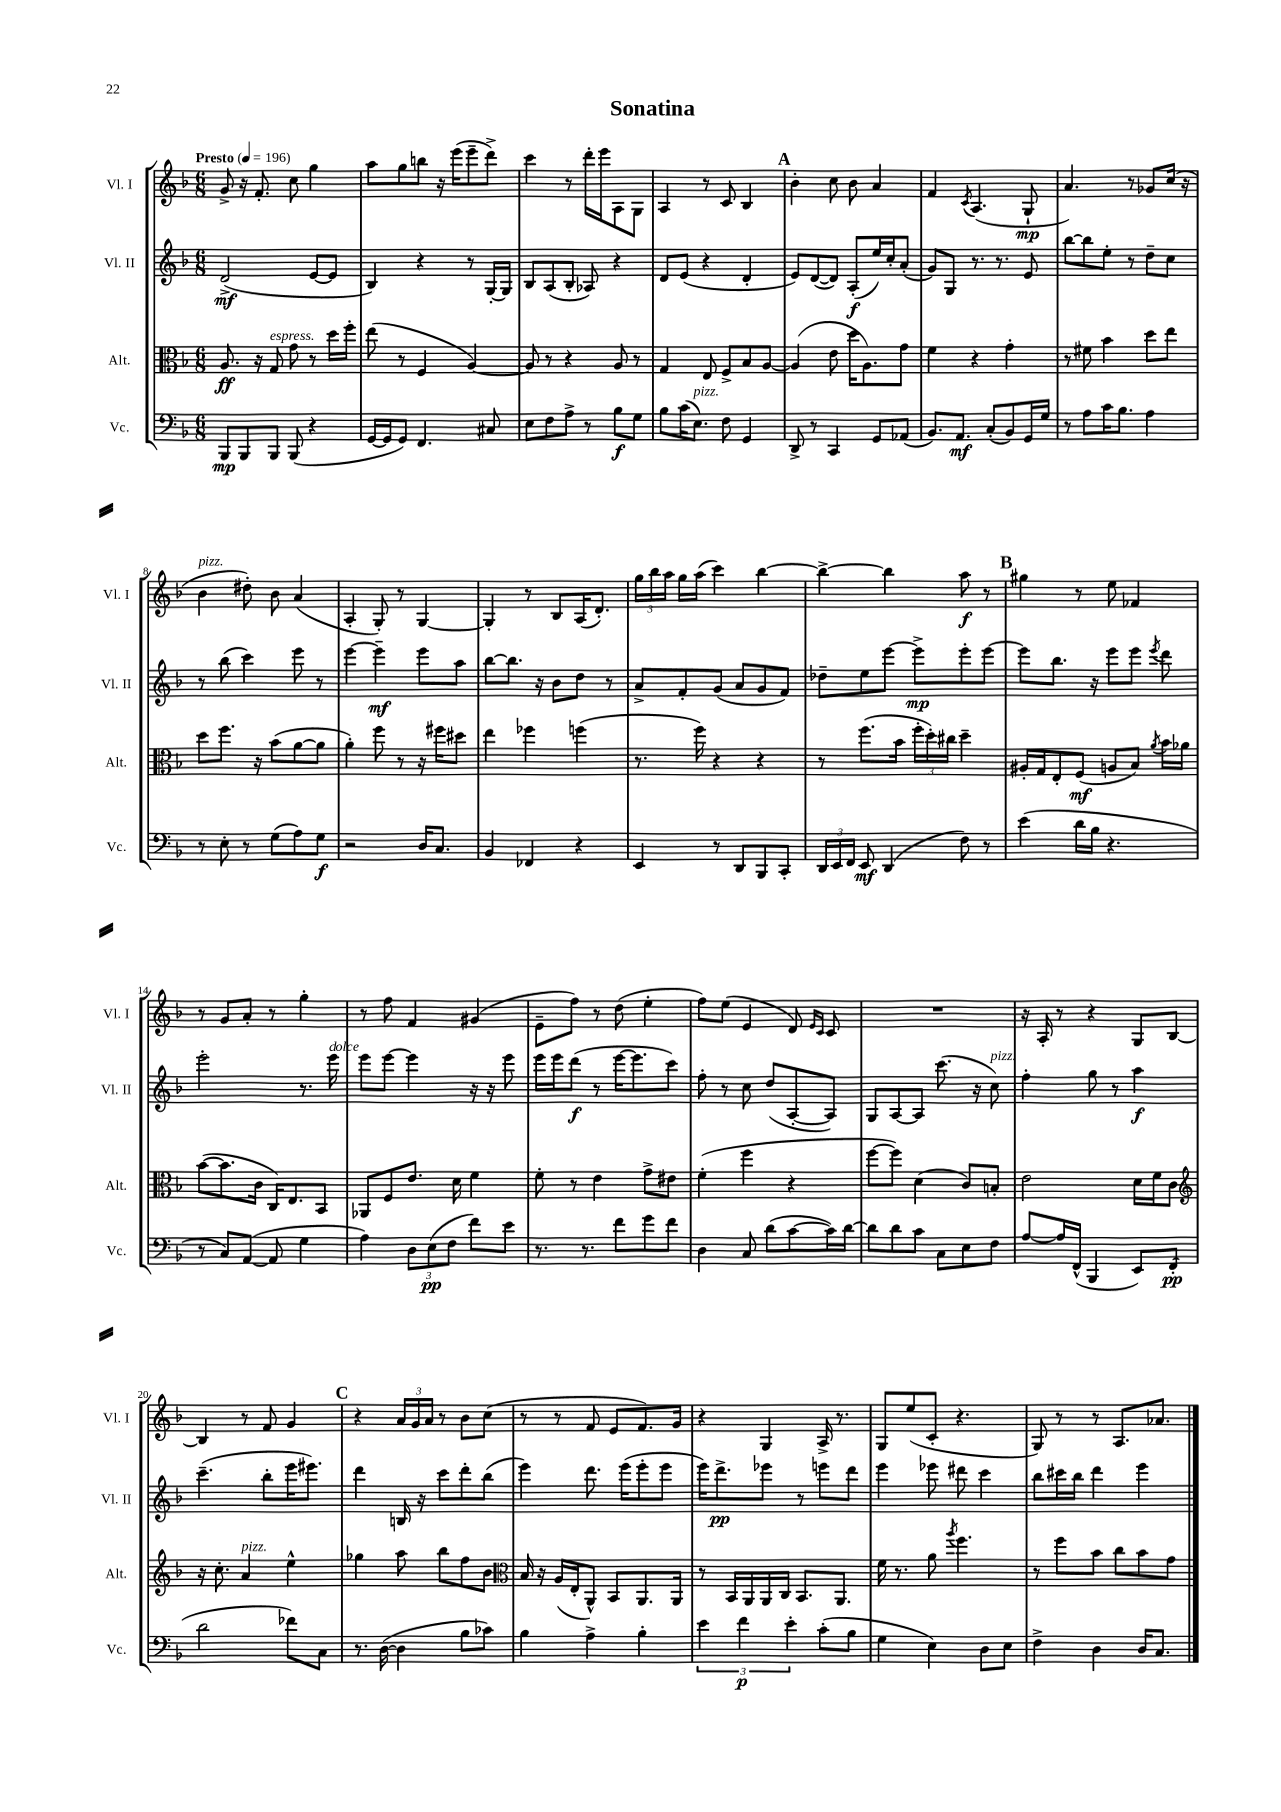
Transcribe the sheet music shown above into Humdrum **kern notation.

**kern	**dynam	**kern	**dynam	**kern	**dynam	**kern	**dynam
*part4	*part4	*part3	*part3	*part2	*part2	*part1	*part1
*staff4	*staff4	*staff3	*staff3	*staff2	*staff2	*staff1	*staff1
*I"Vc.	*	*I"Alt.	*	*I"Vl. II	*	*I"Vl. I	*
*I'Vc.	*	*I'Alt.	*	*I'Vl. II	*	*I'Vl. I	*
*clefF4	*	*clefC3	*	*clefG2	*	*clefG2	*
*k[b-]	*	*k[b-]	*	*k[b-]	*	*k[b-]	*
*M6/8	*	*M6/8	*	*M6/8	*	*M6/8	*
*MM196	*	*MM196	*	*MM196	*	*MM196	*
=1	=1	=1	=1	=1	=1	=1	=1
!	!	!	!	!	!	!LO:TX:a:B:t=Presto	!
8BBB-/L	mp	8.A/	ff	(2d^/	mf	8g^/	.
8BBB-/	.	.	.	.	.	16r	.
.	.	16r	.	.	.	8.f'/	.
!	!	!LO:TX:a:i:t=espress.	!	!	!	!	!
8BBB-/J	.	8G/	.	.	.	.	.
(8BBB-/	.	8g\	.	.	.	8cc\	.
4r	.	8r	.	[8e/L	.	4gg\	.
.	.	16dd\LL	.	8e/J]	.	.	.
.	.	16ff'\JJ	.	.	.	.	.
=2	=2	=2	=2	=2	=2	=2	=2
[16GG/LL	.	(8ee\	.	4B-/)	.	8aa\L	.
16GG/J]	.	.	.	.	.	.	.
8GG/J)	.	8r	.	.	.	8gg\	.
4.FF/	.	4F/	.	4r	.	8bbn\J	.
.	.	.	.	.	.	16r	.
.	.	.	.	.	.	(16eee\KL	.
.	.	[4A/)	.	8r	.	8eee~\	.
8C#X/	.	.	.	[16G'/LL	.	8ddd^\J)	.
.	.	.	.	16G/JJ]	.	.	.
=3	=3	=3	=3	=3	=3	=3	=3
8E\L	.	8A/]	.	8B-/L	.	4ccc\	.
8F\	.	8r	.	(8A/	.	.	.
8A^\J	.	4r	.	8B-'/J	.	8r	.
8r	.	.	.	8A-X/)	.	16ddd'\LL	.
.	.	.	.	.	.	16eee\J	.
8B-\L	f	8A/	.	4r	.	8A\	.
8G\J	.	8r	.	.	.	8G\J	.
=4	=4	=4	=4	=4	=4	=4	=4
8B-\L	.	4G/	.	8d/L	.	4A/	.
(16c\K	.	.	.	(8e/J	.	.	.
!LO:TX:a:i:t=pizz.	!	!	!	!	!	!	!
8.E\J)	.	.	.	.	.	.	.
.	.	8E/	.	4r	.	8r	.
8F\	.	8F^/L	.	.	.	8c/	.
4GG/	.	8B-/	.	4d'/	.	4B-/	.
.	.	[8A/J	.	.	.	.	.
!!LO:REH:place=s1:t=A
=5	=5	=5	=5	=5	=5	=5	=5
8DD^/	.	(4A/]	.	8e/L)	.	4b-'\	.
8r	.	.	.	([8d/	.	.	.
4CC/	.	8e\	.	8d/J])	.	8cc\	.
.	.	16dd\KL	.	(8A'/L	f	8b-\	.
.	.	8.A\)	.	.	.	.	.
8GG/L	.	.	.	16ee/L)	.	4a/	.
.	.	.	.	16cc'/J	.	.	.
(8AA-X/J	.	8g\J	.	(8a'/J	.	.	.
=6	=6	=6	=6	=6	=6	=6	=6
8.BB-/L)	.	4f\	.	8g/L)	.	4f/	.
.	.	.	.	8G/J	.	.	.
8.AA/J	mf	.	.	.	.	.	.
.	.	.	.	.	.	8qc/	.
.	.	4r	.	8.r	.	(4.A/	.
(8C'/L	.	.	.	.	.	.	.
.	.	.	.	8.r	.	.	.
8BB-/)	.	4g'\	.	.	.	.	.
16GG/L	.	.	.	8e/	.	8G`/	mp
16G/JJ	.	.	.	.	.	.	.
=7	=7	=7	=7	=7	=7	=7	=7
8r	.	8r	.	[8bb-\L	.	4.a/)	.
8A\L	.	8f#X\	.	8bb-\]	.	.	.
16c\K	.	4b-\	.	8ee'\J	.	.	.
8.B-\J	.	.	.	.	.	.	.
.	.	.	.	8r	.	8r	.
4A\	.	8dd\L	.	8dd~\L	.	8g-X/L	.
.	.	8ee\J	.	8cc\J	.	(16cc/Jk	.
.	.	.	.	.	.	16r	.
!!LO:LB:g=z
=8	=8	=8	=8	=8	=8	=8	=8
!	!	!	!	!	!	!LO:TX:a:i:t=pizz.	!
8r	.	8dd\L	.	8r	.	4b-\	.
8E'\	.	8.ff\J	.	(8bb-\	.	.	.
8r	.	.	.	4ccc\)	.	8dd#X'\)	.
.	.	16r	.	.	.	.	.
(8G\L	.	(8b-\L	.	.	.	8b-\	.
8A\)	.	[8a\	.	8eee\	.	(4a/	.
8G\J	f	8a\J]	.	8r	.	.	.
=9	=9	=9	=9	=9	=9	=9	=9
2r	.	4a'\)	.	[4eee\	.	4A'/	.
.	.	8ff\	.	4eee~\]	mf	8G'/)	.
.	.	8r	.	.	.	8r	.
16D/KL	.	16r	.	8eee\L	.	[4G/	.
8.C/J	.	16ff#X\KL	.	.	.	.	.
.	.	8dd#X\J	.	8aa\J	.	.	.
=10	=10	=10	=10	=10	=10	=10	=10
4BB-/	.	4ee\	.	[8bb-\L	.	4G'/]	.
.	.	.	.	8.bb-\J]	.	.	.
4FF-X/	.	4ff-X\	.	.	.	8r	.
.	.	.	.	16r	.	.	.
.	.	.	.	8b-\L	.	8B-/L	.
4r	.	(4ffn\	.	8dd\J	.	(16A/K	.
.	.	.	.	.	.	8.d'/J)	.
.	.	.	.	8r	.	.	.
=11	=11	=11	=11	=11	=11	=11	=11
4EE/	.	8.r	.	8a^/L	.	24gg\LL	.
.	.	.	.	.	.	24bb-\	.
.	.	.	.	.	.	24aa\JJ	.
.	.	.	.	8f'/	.	16gg\LL	.
.	.	16ff\)	.	.	.	(16aa\JJ	.
8r	.	4r	.	(8g/J	.	4ccc\)	.
8DD/L	.	.	.	8a/L	.	.	.
8BBB-/	.	4r	.	8g/	.	[4bb-\	.
8CC'/J	.	.	.	8f/J)	.	.	.
=12	=12	=12	=12	=12	=12	=12	=12
24DD/LL	.	8r	.	8dd-X~\L	.	4bb-^\_	.
24EE/	.	.	.	.	.	.	.
24FF/JJ	.	.	.	.	.	.	.
8EE/	mf	(8.ff\L	.	8ee\	.	.	.
(4DD/	.	.	.	[8eee\J	.	4bb-\]	.
.	.	16b-\Jk	.	.	.	.	.
.	.	24ff'\LL	.	8eee^\L]	mp	.	.
.	.	24dd'\)	.	.	.	.	.
.	.	24cc#X\JJ	.	.	.	.	.
8F\)	.	4dd~\	.	8eee'\	.	8aa\	f
8r	.	.	.	[8eee\J	.	8r	.
!!LO:REH:place=s1:t=B
=13	=13	=13	=13	=13	=13	=13	=13
(4e\	.	16A#X'/LL	.	8eee\L]	.	4gg#X\	.
.	.	16G/J	.	.	.	.	.
.	.	8E'/	.	8.bb-\J	.	.	.
16d\LL	.	(8F/J	mf	.	.	8r	.
16B-\JJ	.	.	.	16r	.	.	.
4.r	.	8An/L	.	8eee\L	.	8ee\	.
.	.	8B-/J)	.	8eee\J	.	4f-X/	.
.	.	8qa/	.	8qeee/	.	.	.
.	.	16b-\LL	.	8ddd\	.	.	.
.	.	16a-X\JJ	.	.	.	.	.
!!LO:LB:g=z
=14	=14	=14	=14	=14	=14	=14	=14
8r	.	([8b-\L	.	2eee'\	.	8r	.
8C/L)	.	8.b-\]	.	.	.	8g/L	.
([8AA/J	.	.	.	.	.	8a'/J	.
.	.	16c\Jk	.	.	.	.	.
8AA/]	.	16C/KL)	.	.	.	8r	.
.	.	8.E/	.	.	.	.	.
4G\	.	.	.	8.r	.	4gg'\	.
.	.	8BB-/J	.	.	.	.	.
!	!	!	!	!LO:TX:a:i:t=dolce	!	!	!
.	.	.	.	16eee\	.	.	.
=15	=15	=15	=15	=15	=15	=15	=15
4A\)	.	8AA-X/L	.	8eee\L	.	8r	.
.	.	8F/	.	[8eee\J	.	8ff\	.
12D\L	.	8.e/J	.	4eee\]	.	4f/	.
(12E\	pp	.	.	.	.	.	.
12F\J	.	.	.	.	.	.	.
.	.	16d\	.	.	.	.	.
8f\L)	.	4f\	.	16r	.	(4g#X/	.
.	.	.	.	16r	.	.	.
8e\J	.	.	.	8eee\	.	.	.
=16	=16	=16	=16	=16	=16	=16	=16
8.r	.	8f'\	.	16eee\LL	.	8e~\L	.
.	.	.	.	16eee\J	.	.	.
.	.	8r	.	(8ddd\J	f	8ff\J)	.
8.r	.	.	.	.	.	.	.
.	.	4e\	.	8r	.	8r	.
8f\L	.	.	.	[16eee\KL	.	(8dd\	.
.	.	.	.	8.eee\]	.	.	.
8g\	.	8g^\L	.	.	.	4ee'\	.
8f\J	.	8e#X\J	.	8ccc\J)	.	.	.
=17	=17	=17	=17	=17	=17	=17	=17
4D\	.	(4f'\	.	8ff'\	.	8ff\L)	.
.	.	.	.	8r	.	(8ee\J	.
8C/	.	4ff\	.	8cc\	.	4e/	.
(8d\L	.	.	.	(8dd/L	.	.	.
[8c\	.	4r	.	[8A'/	.	8d/)	.
.	.	.	.	.	.	16qqe/LL	.
.	.	.	.	.	.	16qqc/JJ	.
16c\L])	.	.	.	8A/J])	.	8c/	.
[16d\JJ	.	.	.	.	.	.	.
=18	=18	=18	=18	=18	=18	=18	=18
8d\L]	.	[8ff\L	.	8G/L	.	2.r	.
8d\	.	8ff\J])	.	[8A/	.	.	.
8c\J	.	(4d\	.	8A/J]	.	.	.
8C\L	.	.	.	(8.ccc\	.	.	.
8E\	.	8c/L)	.	.	.	.	.
.	.	.	.	16r	.	.	.
!	!	!	!	!LO:TX:a:i:t=pizz.	!	!	!
8F\J	.	8Bn'/J	.	8cc\)	.	.	.
=19	=19	=19	=19	=19	=19	=19	=19
[8A/L	.	2e\	.	4ff'\	.	16r	.
.	.	.	.	.	.	16A'/	.
16A/L]	.	.	.	.	.	8r	.
(16FF^^/JJ	.	.	.	.	.	.	.
4BBB-/	.	.	.	8gg\	.	4r	.
.	.	.	.	8r	.	.	.
8EE/L)	.	16d\LL	.	4aa\	f	8G/L	.
.	.	16f\J	.	.	.	.	.
(8FF'/J	pp	8c\J	.	.	.	[8B-/J	.
!!LO:LB:g=z
=20	=20	=20	=20	=20	=20	=20	=20
*	*	*clefG2	*	*	*	*	*
2d\	.	16r	.	(4.ccc~\	.	4B-/]	.
.	.	8.cc'\	.	.	.	.	.
!	!	!LO:TX:a:i:t=pizz.	!	!	!	!	!
.	.	4a/	.	.	.	8r	.
.	.	.	.	8bb-'\L	.	8f/	.
8f-X\L)	.	4ee^^\	.	16eee\K	.	4g/	.
.	.	.	.	8.eee#X\J)	.	.	.
8C\J	.	.	.	.	.	.	.
!!LO:REH:place=s1:t=C
=21	=21	=21	=21	=21	=21	=21	=21
8.r	.	4gg-X\	.	4ddd\	.	4r	.
([16D\	.	.	.	.	.	.	.
4D\]	.	8aa\	.	16Bn/	.	24a/LL	.
.	.	.	.	.	.	24g/	.
.	.	.	.	16r	.	.	.
.	.	.	.	.	.	24a/JJ	.
.	.	8bb-\L	.	8ccc\L	.	8r	.
8B-\L	.	8ff\	.	8ddd'\	.	8b-\L	.
8c-X\J)	.	8b-\J	.	(8bb-\J	.	(8cc\J	.
=22	=22	=22	=22	=22	=22	=22	=22
*	*	*clefC3	*	*	*	*	*
4B-\	.	16B-/	.	4eee\)	.	8r	.
.	.	16r	.	.	.	.	.
.	.	(16A/LL	.	.	.	8r	.
.	.	16E'/J	.	.	.	.	.
4A^\	.	8AA^^/J)	.	8.ddd\	.	8f/	.
.	.	8BB-/L	.	.	.	8e/L	.
.	.	.	.	(16eee\KL	.	.	.
4B-'\	.	8.AA/	.	8eee'\	.	8.f/)	.
.	.	.	.	8eee\J	.	.	.
.	.	16AA/Jk	.	.	.	16g/Jk	.
=23	=23	=23	=23	=23	=23	=23	=23
6e\	.	8r	.	16eee\KL)	.	4r	.
.	.	.	.	8.ddd^\	pp	.	.
.	.	16BB-/LL	.	.	.	.	.
6f\	p	.	.	.	.	.	.
.	.	16AA/	.	.	.	.	.
.	.	16AA/	.	8eee-X\J	.	4G/	.
.	.	16C/JJ	.	.	.	.	.
6e'\	.	.	.	.	.	.	.
.	.	8.BB-/L	.	8r	.	.	.
(8c'\L	.	.	.	8eeen\L	.	16A^/	.
.	.	8.AA/J	.	.	.	8.r	.
8B-\J	.	.	.	8ddd\J	.	.	.
=24	=24	=24	=24	=24	=24	=24	=24
4G\	.	16f\	.	4eee\	.	8G/L	.
.	.	8.r	.	.	.	.	.
.	.	.	.	.	.	(8ee/	.
4E\)	.	8a\	.	8eee-X\	.	8c'/J	.
.	.	8qaa/	.	.	.	.	.
.	.	4.ff\	.	8ddd#X\	.	4.r	.
8D\L	.	.	.	4ccc\	.	.	.
8E\J	.	.	.	.	.	.	.
=25	=25	=25	=25	=25	=25	=25	=25
4F^\	.	8r	.	8bb-\L	.	8G/)	.
.	.	8ff\L	.	16ccc#X\L	.	8r	.
.	.	.	.	16bb-\JJ	.	.	.
4D\	.	8b-\J	.	4ddd\	.	8r	.
.	.	8cc\L	.	.	.	8.A/L	.
16D/KL	.	8b-\	.	4eee\	.	.	.
8.C/J	.	.	.	.	.	8.a-X/J	.
.	.	8g\J	.	.	.	.	.
==	==	==	==	==	==	==	==
*-	*-	*-	*-	*-	*-	*-	*-
